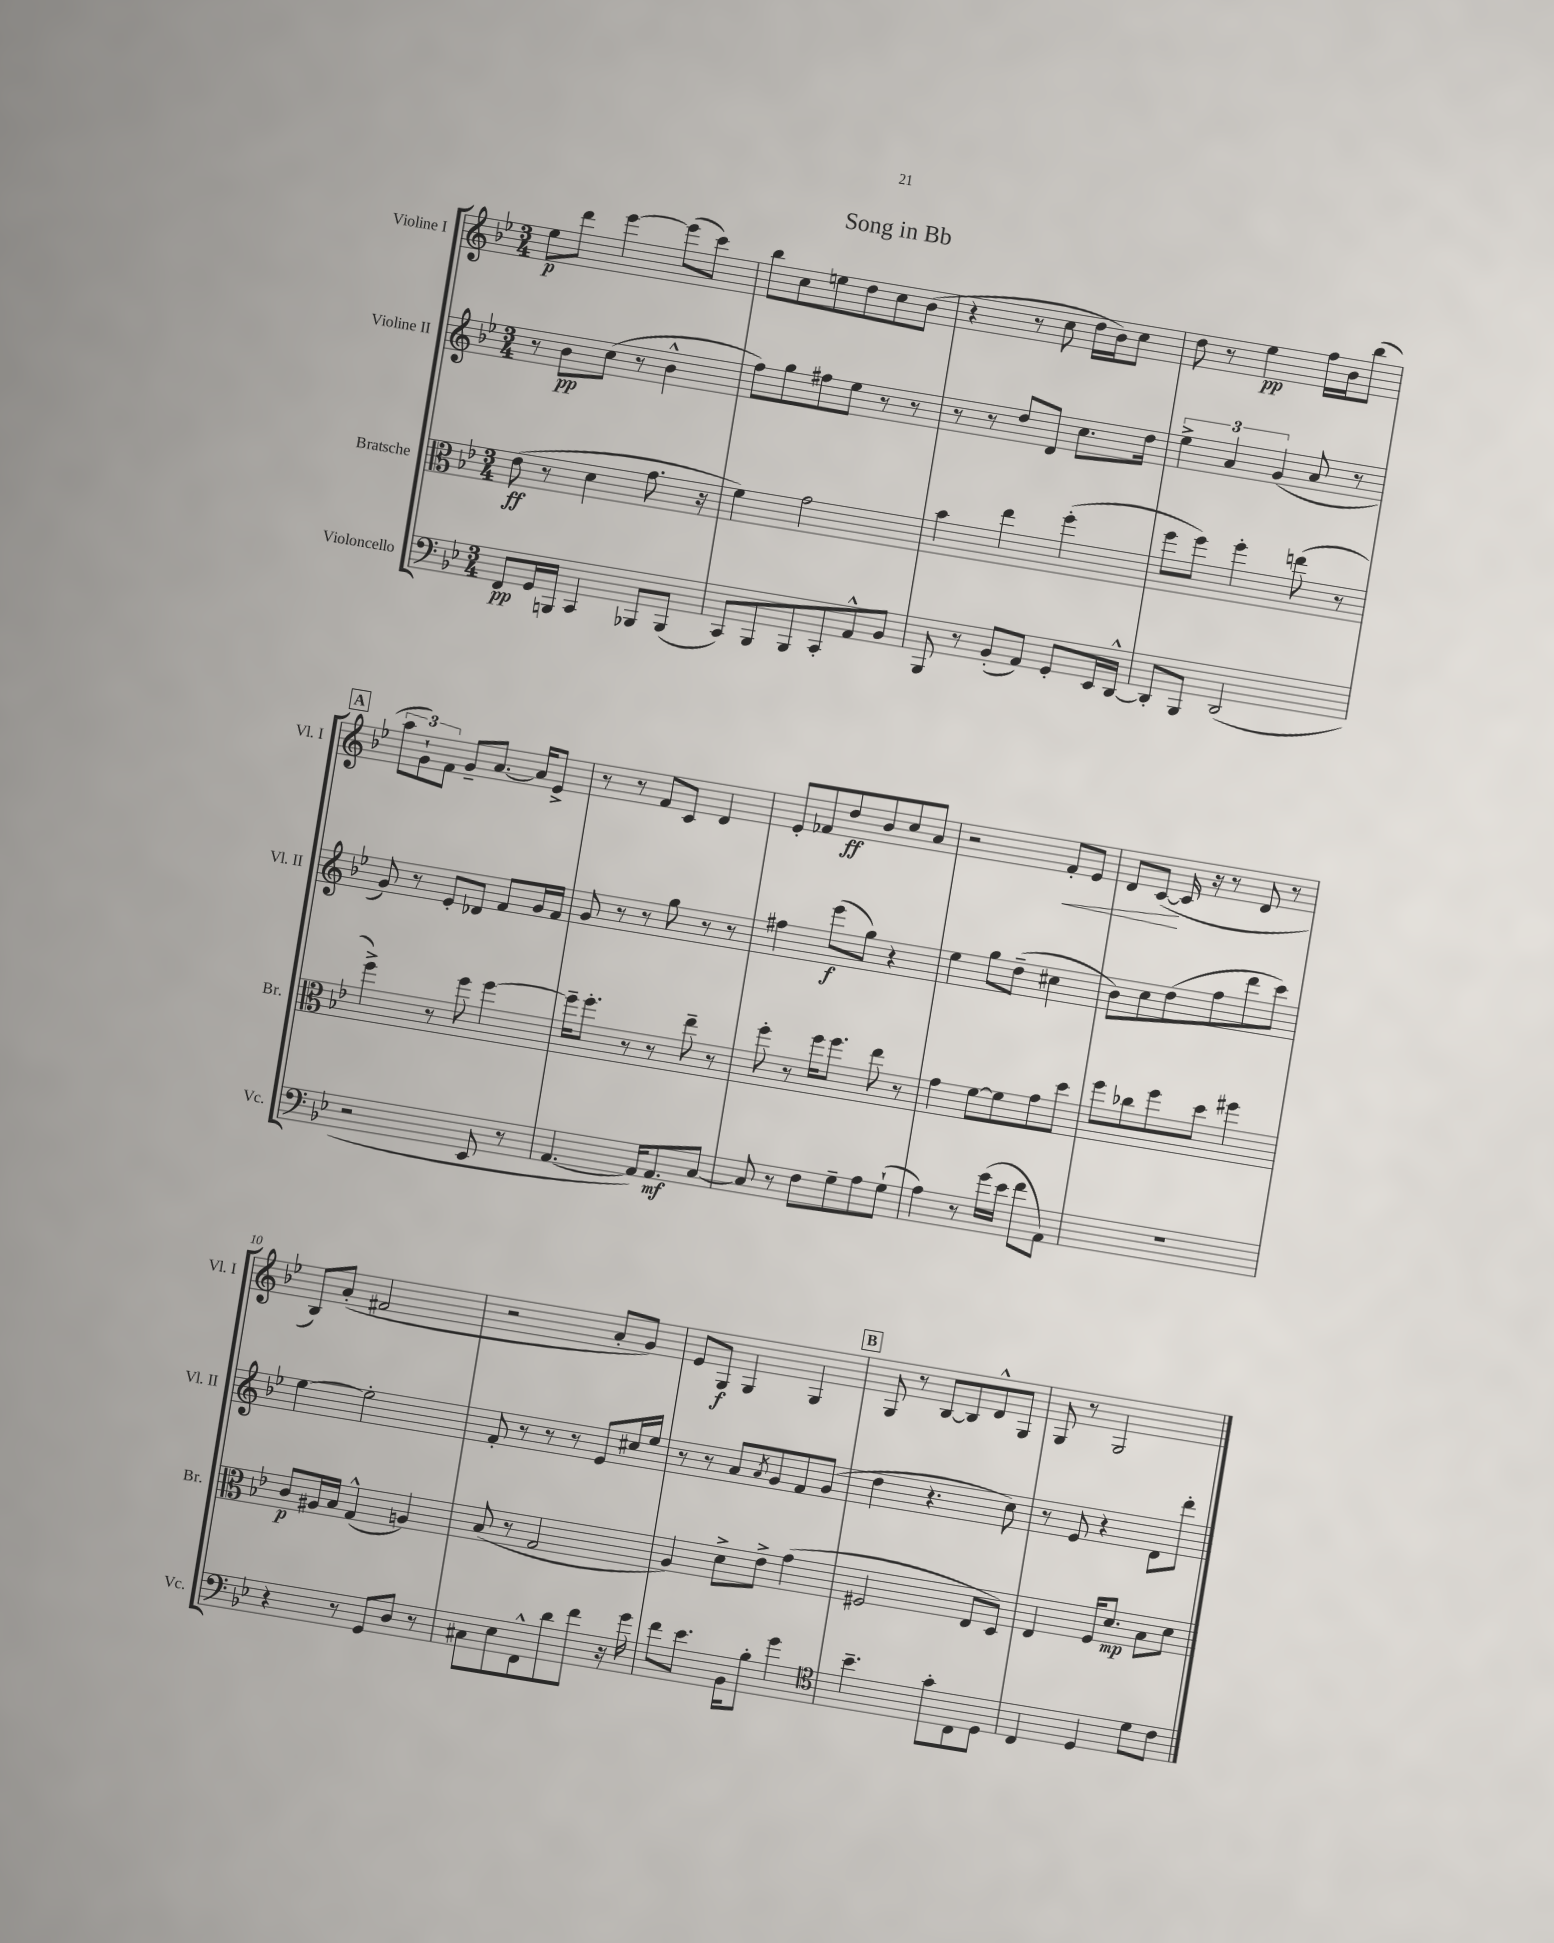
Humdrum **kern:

**kern	**kern	**kern	**kern
*staff4	*staff3	*staff2	*staff1
*clefF4	*clefC3	*clefG2	*clefG2
*k[b-e-]	*k[b-e-]	*k[b-e-]	*k[b-e-]
*M3/4	*M3/4	*M3/4	*M3/4
8FF	(8e-	8r	8ee-
16GG	8r	8b-	8ddd
16BBB	.	.	.
4CC	4d	(8cc	[4eee-
.	.	8r	.
8BBB-	8.g	4b-^^	(8eee-]
(8BBB-	.	.	8ccc)
.	16r	.	.
=	=	=	=
8CC)	4f)	8ff)	8bb-
8BBB-	.	8gg	8cc
8BBB-	2g	8ff#	8ee
8CC'	.	8ee-	8dd
8AA^^	.	8r	8cc
8BB-	.	8r	(8b-
=	=	=	=
8BBB-	4b-	8r	4r
8r	.	8r	.
(8BB-'	4ee-	8dd	8r
8AA)	.	8d	8cc
8GG'	(4ff'	8.cc	16dd
.	.	.	16b-)
16EE-	.	.	8cc
[16DD^^	.	16dd	.
=	=	=	=
8DD']	8ff	6ee-^	8dd
8BBB-	8ff)	.	8r
.	.	6a	.
(2DD	4ff'	.	4ee-
.	.	(6g	.
.	(8ee	8a	16ff
.	.	.	16b-
.	8r	8r	(8bb-
=	=	=	=
2r	4ff^)	8g)	12aa
.	.	.	12g`)
.	.	8r	.
.	.	.	12f
.	8r	8e-'	8g~
.	8ff	8d-	[8.a
8EE-	[4ff	8f	.
.	.	.	16a]
8r	.	16g	8e-^
.	.	16f	.
=	=	=	=
[4.AA	16ff~]	8g	8r
.	8.ff'	.	.
.	.	8r	8r
.	8r	8r	8f
16AA])	8r	8gg	8c
8.AA	.	.	.
.	8ee-~	8r	4d
[8C	8r	8r	.
=	=	=	=
8C]	8ff'	4ff#	8e-'
8r	8r	.	8f-
8F	16ff	(8eee-	8dd
.	8.ff	.	.
8G~	.	8gg)	8b-
8A	8ee-	4r	8cc
(8G`	8r	.	8a
=	=	=	=
4A)	4g	4ee-	2r
8r	[8f	8gg	.
(16g	8f]	(8dd~	.
16e-	.	.	.
8f	8g	4cc#	8f'
8AA)	8dd	.	8e-
=	=	=	=
2.r	8ff	8b-)	8d
.	8cc-	8cc	([8c
.	8ff	(8dd	16c]
.	.	.	16r
.	8dd	8ff	8r
.	4ff#	8ddd	8d
.	.	8ccc)	8r
=	=	=	=
4r	8c	[4ee-	8B-)
.	16A#	.	(8a'
.	16B-	.	.
8r	(4G^^	2ee-']	2f#
8GG	.	.	.
8D	4A)	.	.
8r	.	.	.
=	=	=	=
8C#	(8B-	8f'	2r
8E-	8r	8r	.
8FF^^	2G	8r	.
8d	.	8r	.
8f	.	8e-	8a'
16r	.	16cc#	8g)
16g	.	16ee-	.
=	=	=	=
8f	4A)	8r	8e-
8.e-	.	8r	8G
.	8d^	8a	4G
16BB-	.	.	.
.	.	8qa	.
8B-'	8e-^	8g	.
4g	(4g	8f	4G
.	.	(8g	.
=	=	=	=
*clefC4	*	*	*
4.b-~	2F#	4dd	8G
.	.	.	8r
.	.	4.r	[8B-
8g'	.	.	8B-]
8C	8E-	.	8d^^
8D	8D)	8cc)	8G
=	=	=	=
4C	4E-	8r	8G
.	.	8e-	8r
4D	16F	4r	2G
.	8.d	.	.
8d	8B-	8d	.
8c	8d	8ddd'	.
==	==	==	==
*-	*-	*-	*-
